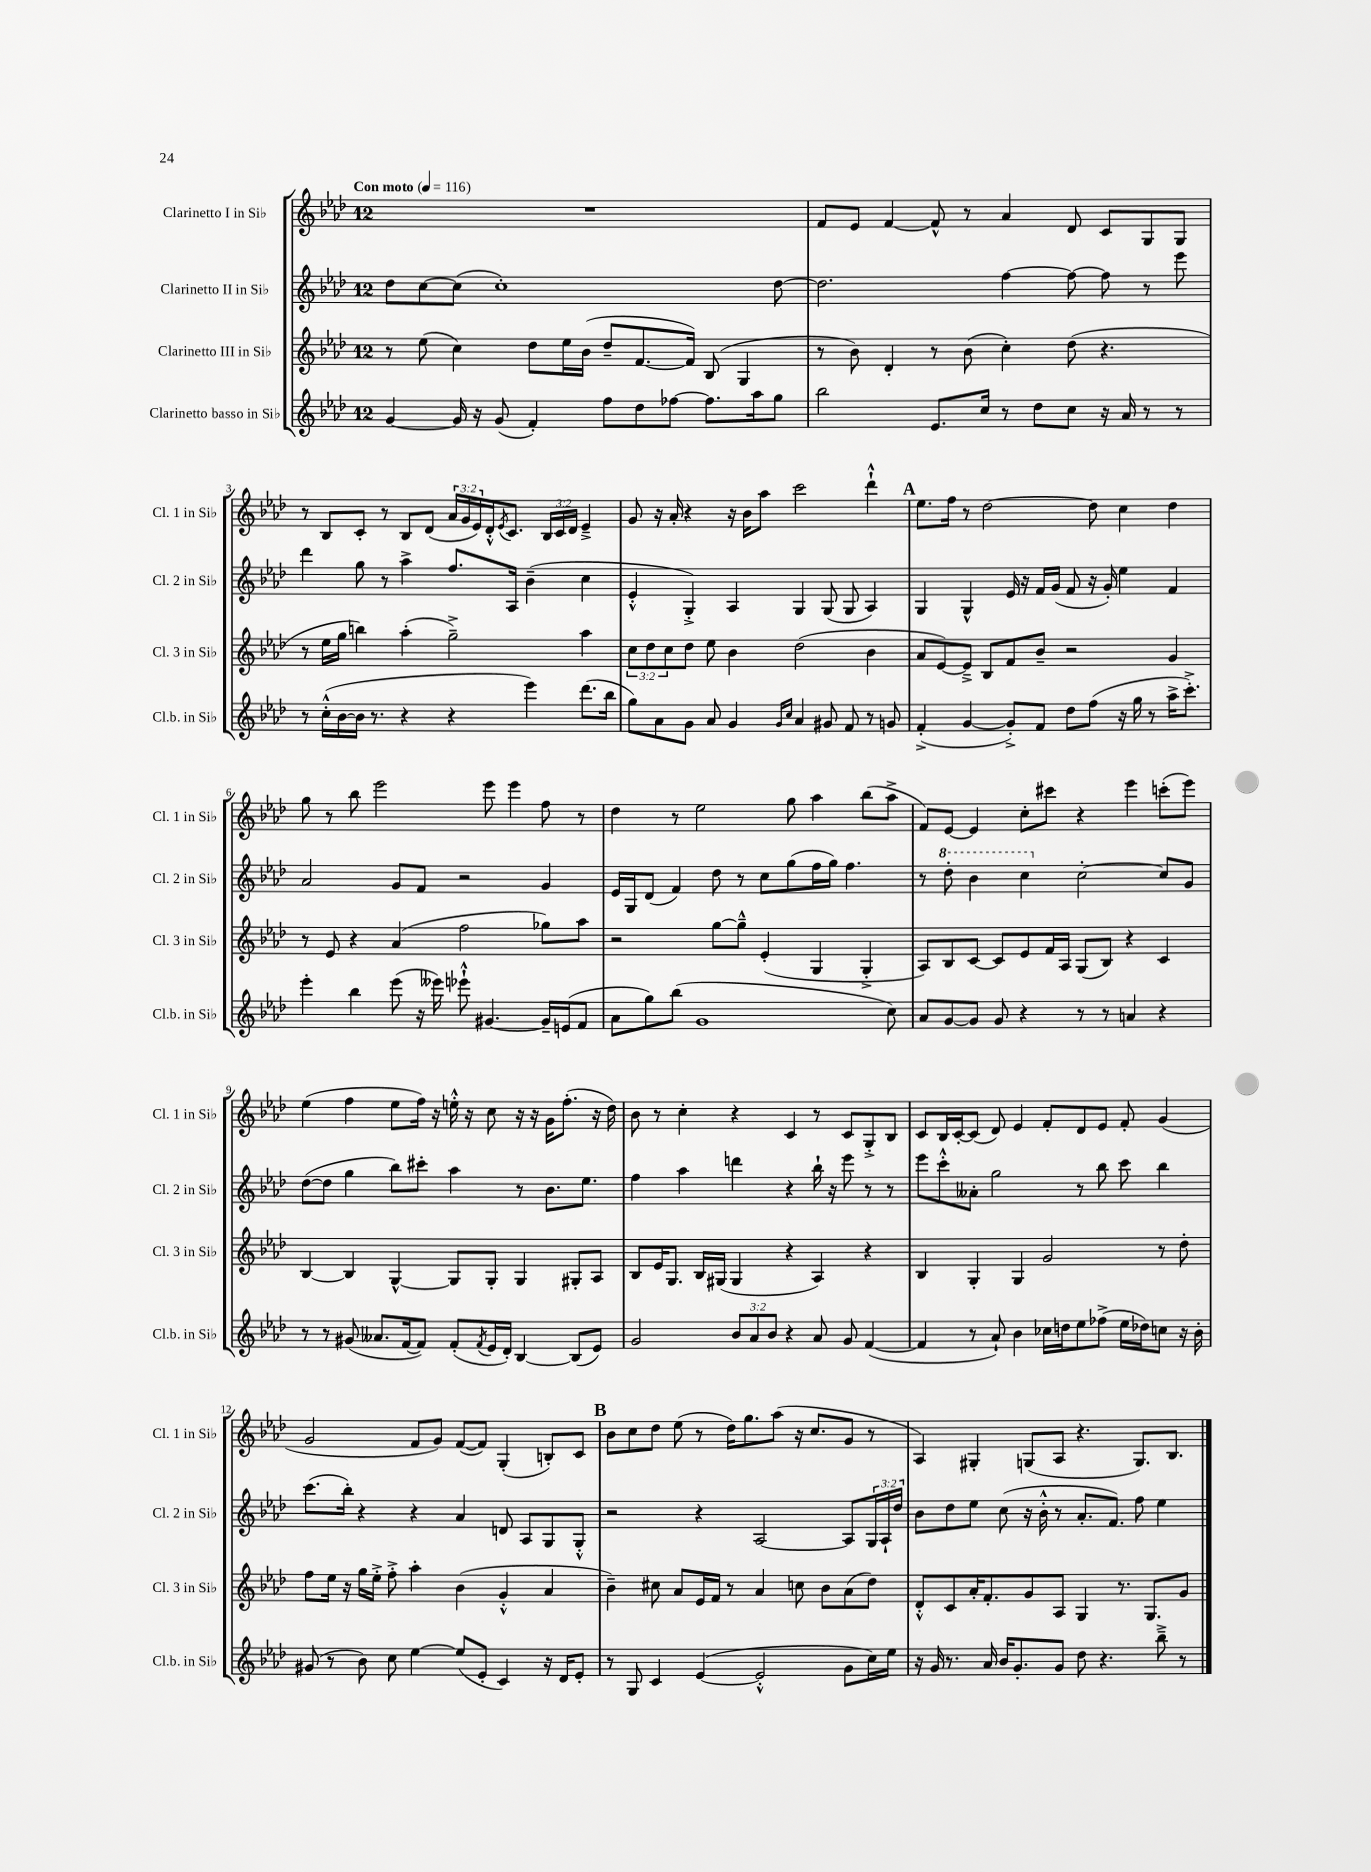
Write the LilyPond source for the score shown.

<<
\new StaffGroup <<
\new Staff = "s0" \with { instrumentName = "Clarinetto I in Sib" shortInstrumentName = "Cl. 1 in Sib" } {
    \clef treble \key aes \major \once \override Staff.TimeSignature.style = #'single-digit \time 12/8 \override Staff.TupletNumber.text = #tuplet-number::calc-fraction-text \tempo "Con moto" 4 = 116
    R1. |
    f'8 ees'8 f'4~ f'8-^ r8 aes'4 des'8 c'8 g8 g8 |
    r8 bes8 c'8-. r8 bes8 des'8( \tuplet 3/2 { aes'16 g'16 ees'16) } des'16-.-^ \acciaccatura { ees'8 } c'8. \tuplet 3/2 { bes16 c'16 des'16 } ees'4---> |
    g'8 r16 aes'16-. r4 r16 bes'16 aes''8 c'''2 des'''4-!-^ |
    \mark \markup { \bold "A" } ees''8. f''16 r8 des''2~ des''8 c''4 des''4 |
    g''8 r8 bes''8 ees'''2 ees'''8 ees'''4 f''8 r8 |
    des''4 r8 ees''2 g''8 aes''4 bes''8( aes''8-> |
    f'8) ees'8~ ees'4 c''8-. cis'''8 r4 ees'''4 c'''8-.( ees'''8) |
    ees''4( f''4 ees''8 f''16) r16 e''16-.-^ r16 c''8 r16 r16 g'16 f''8.-.( r16 des''16) |
    bes'8 r8 c''4-. r4 c'4 r8 c'8 g8-.-> bes8 |
    c'8 bes16 c'16~-. c'8( des'8) ees'4 f'8-. des'8 ees'8 f'8-. g'4( |
    g'2 f'8 g'8) f'8~( f'8) g4-.( b8-.) c'8 |
    \mark \markup { \bold "B" } bes'8 c''8 des''8 ees''8( r8 des''16) g''8. aes''8( r16 c''8. g'8 r8 |
    aes4) gis4-. g8( aes8 r4. g8.) bes8. \bar "|." |
}
\new Staff = "s1" \with { instrumentName = "Clarinetto II in Sib" shortInstrumentName = "Cl. 2 in Sib" } {
    \clef treble \key aes \major \once \override Staff.TimeSignature.style = #'single-digit \time 12/8 \override Staff.TupletNumber.text = #tuplet-number::calc-fraction-text
    des''8 c''8~ c''8( c''1-.) des''8~ |
    des''2. f''4~ f''8~ f''8 r8 ees'''8 |
    des'''4 g''8 r8 aes''4-> f''8. aes16 bes'4--( c''4 |
    ees'4-.-^ g4-.->) aes4 g4 g8( g8 aes4) |
    \mark \markup { \bold "A" } g4 g4-^ ees'16 r16 f'16 g'16( f'8 r16 g'16-.) ees''4 f'4 |
    aes'2 g'8 f'8 r2 g'4 |
    ees'16 g16 des'8( f'4) des''8 r8 c''8 g''8( f''16 g''16) f''4. |
    r8 \ottava #1 des'''8-. bes''4 c'''4 \ottava #0 c''2~-. c''8 g'8 |
    des''8~( des''8 g''4 bes''8) cis'''8-. aes''4 r8 bes'8. ees''8. |
    f''4 aes''4 d'''4 r4 bes''16-! r16 ees'''8 r8 r8 |
    ees'''8 c'''8-.-^ aeses'8-. g''2 r8 bes''8 c'''8 bes''4 |
    c'''8.( bes''16-.) r4 r4 aes'4 d'8 aes8 g8 g8-.-^ |
    \mark \markup { \bold "B" } r2 r4 aes2~ aes8 \tuplet 3/2 { g16 aes16-! des''16 } |
    bes'8 des''8 ees''8 c''8( r16 bes'16-.-^ r8 aes'8.-. f'8.) f''8 ees''4 \bar "|." |
}
\new Staff = "s2" \with { instrumentName = "Clarinetto III in Sib" shortInstrumentName = "Cl. 3 in Sib" } {
    \clef treble \key aes \major \once \override Staff.TimeSignature.style = #'single-digit \time 12/8 \override Staff.TupletNumber.text = #tuplet-number::calc-fraction-text
    r8 ees''8( c''4) des''8 ees''16 bes'16( des''8-- f'8.~ f'16) bes8( g4 |
    r8 bes'8) des'4-. r8 bes'8( c''4-.) des''8( r4. |
    r8 ees''16 g''16 b''4) aes''4-.( g''2--->) aes''4 |
    \tuplet 3/2 { c''8 des''8 c''8 } des''8 ees''8 bes'4 des''2( bes'4 |
    \mark \markup { \bold "A" } aes'8 ees'8~) ees'8---> bes8 f'8 bes'8-- r2 g'4 |
    r8 ees'8 r4 aes'4( f''2 ges''8) aes''8 |
    r2 g''8~ g''8---^ ees'4-.( g4 g4-.-> |
    aes8) bes8 c'8~ c'8 ees'8 f'16 aes16 g8( bes8) r4 c'4 |
    bes4~ bes4 g4~-^ g8 g8-. g4 gis8-. aes8 |
    bes8 ees'16 g8. bes16 gis16( gis4 r4 aes4) r4 |
    bes4 g4-. g4 g'2 r8 des''8-. |
    f''8 ees''16 r16 g''16 ees''16-.-> f''8-.-> aes''4-. bes'4( g'4-.-^ aes'4 |
    \mark \markup { \bold "B" } bes'4--) cis''8 aes'8 ees'16 f'16 r8 aes'4 c''8 bes'8 aes'8( des''8) |
    des'8-.-^ c'8 aes'16-. f'8.-. g'8 aes8 g4 r8. g8. g'8 \bar "|." |
}
\new Staff = "s3" \with { instrumentName = "Clarinetto basso in Sib" shortInstrumentName = "Cl.b. in Sib" } {
    \clef treble \key aes \major \once \override Staff.TimeSignature.style = #'single-digit \time 12/8 \override Staff.TupletNumber.text = #tuplet-number::calc-fraction-text
    g'4~ g'16 r16 g'8( f'4-.) f''8 des''8 fes''8~ fes''8. aes''16 g''8 |
    bes''2 ees'8. c''16 r8 des''8 c''8 r16 aes'16 r8 r8 |
    r8 c''16-.-^( bes'16~ bes'16 r8. r4 r4 ees'''4) des'''8.( bes''16 |
    g''8) aes'8 g'8 aes'8 g'4 \grace { g'16 c''16 } aes'4 gis'8 f'8 r8 g'8 |
    \mark \markup { \bold "A" } f'4-.->( g'4~ g'8-.->) f'8 des''8 f''8( r16 g''16 r8 aes''16-> c'''8.-.->) |
    ees'''4-. bes''4 ees'''8( r16 eeses'''16) ees'''8-!-^ gis'4.~ gis'16-- e'16( f'8 |
    aes'8 g''8) bes''8( g'1 c''8) |
    aes'8 g'8~ g'8 g'8 r4 r8 r8 a'4 r4 |
    r8 r8 gis'8( aeses'8. f'16~ f'8) f'8-.( \acciaccatura { f'8 } ees'16 des'16-.) bes4~ bes8( ees'8) |
    g'2 \tuplet 3/2 { bes'8 aes'8 bes'8 } r4 aes'8 g'8 f'4~( |
    f'4 r8 aes'8-!) bes'4 ces''16 d''16 ees''8 fes''8->( ees''16 des''16) c''8 r16 bes'16-. |
    gis'8( r8 bes'8) c''8 ees''4~ ees''8( ees'8-. c'4) r16 des'16 ees'8-. |
    \mark \markup { \bold "B" } r8 g8 c'4 ees'4~( ees'2-.-^ g'8 c''16) ees''16 |
    r16 g'16 r8. aes'16 bes'16 g'8.-. g'8 des''8 r4. bes''8---> r8 \bar "|." |
}
>>
>>
